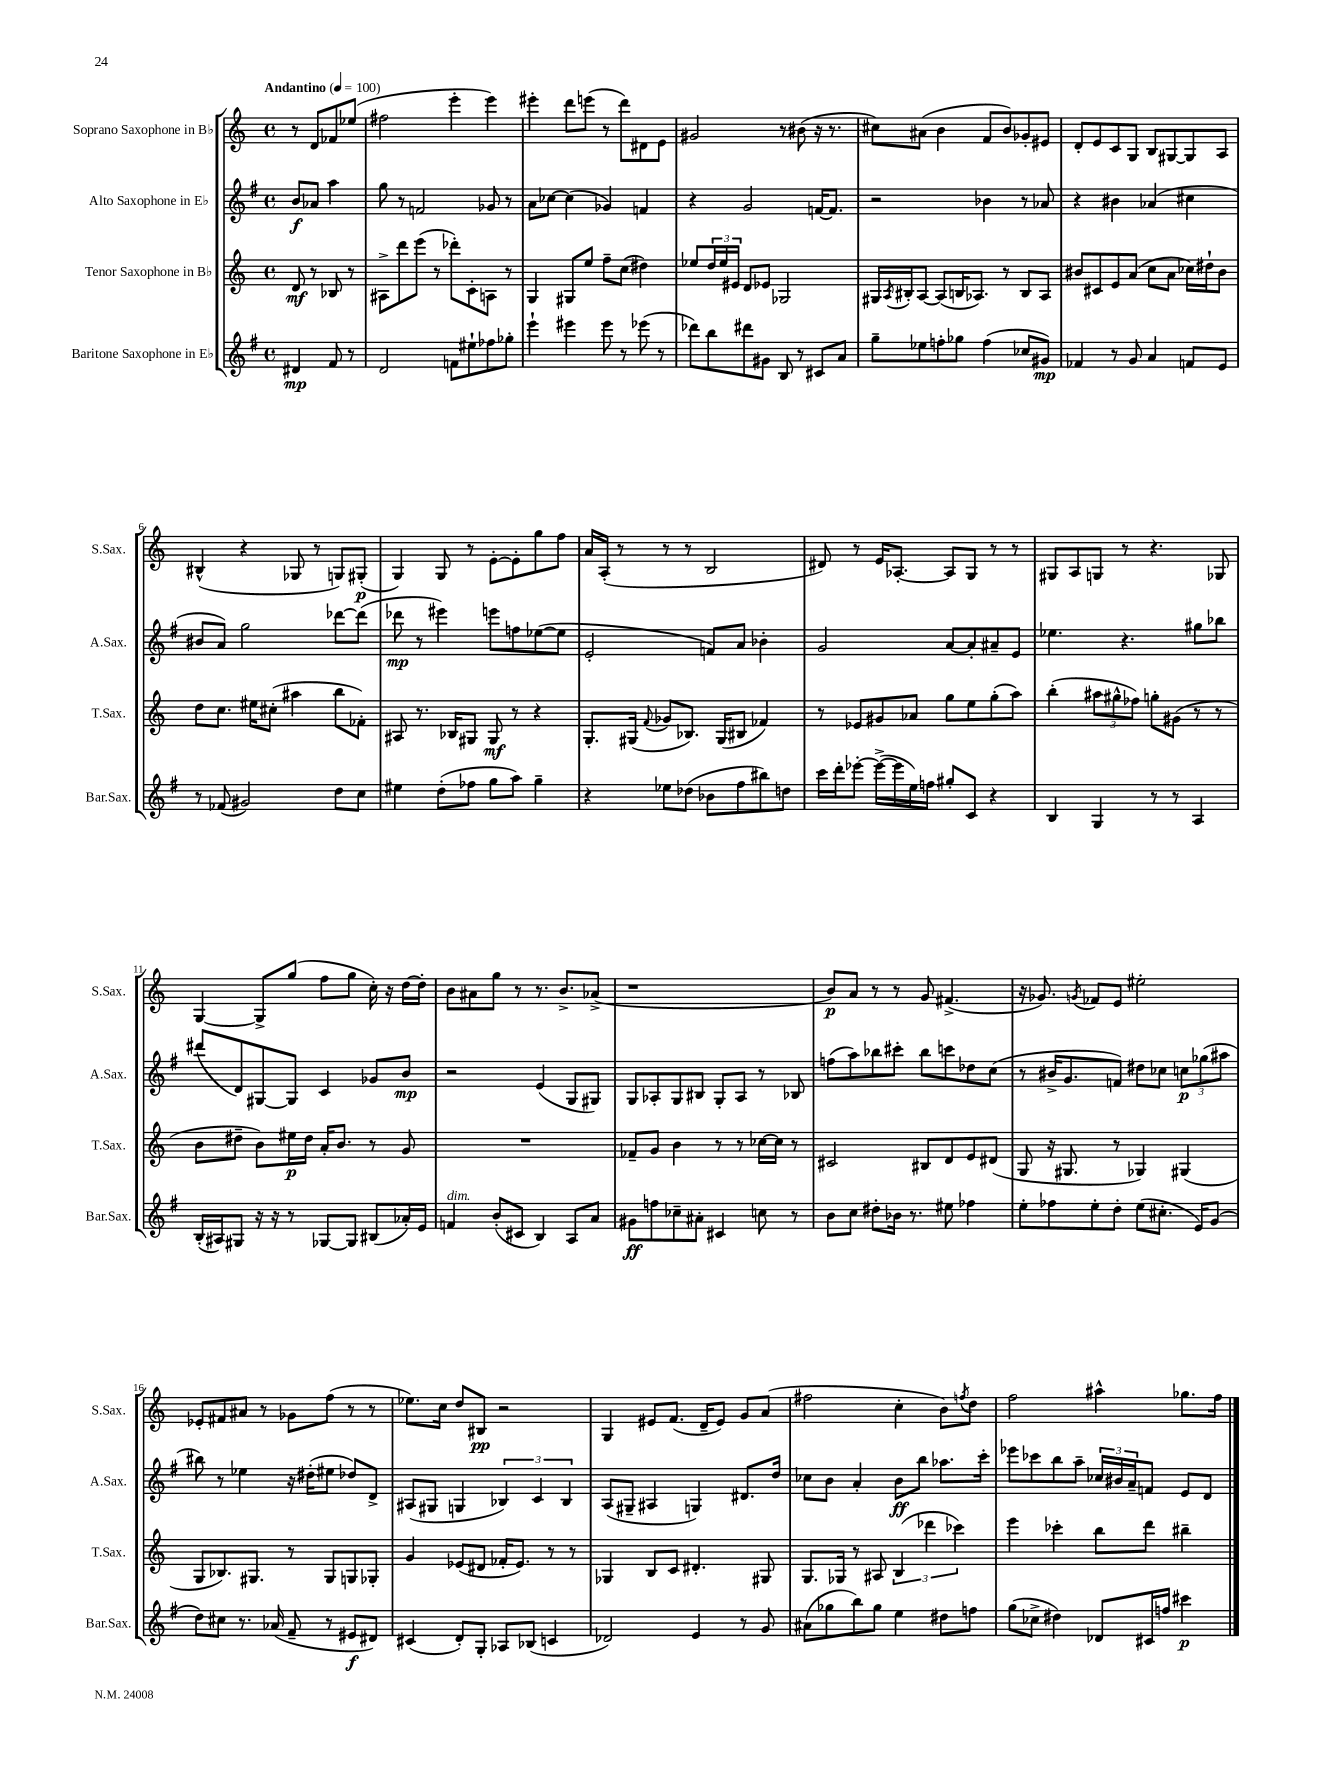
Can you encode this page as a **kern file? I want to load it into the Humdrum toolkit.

**kern	**kern	**kern	**kern
*staff4	*staff3	*staff2	*staff1
*clefG2	*clefG2	*clefG2	*clefG2
*k[f#]	*k[]	*k[f#]	*k[]
*M4/4	*M4/4	*M4/4	*M4/4
*met(c)	*met(c)	*met(c)	*met(c)
*MM100	*MM100	*MM100	*MM100
4d#	8d	8b	8r
.	8r	8a-	8d
8f#	8B-	4aa	8f-
8r	8r	.	(8ee-
=	=	=	=
2d	8A#^	8gg	2ff#
.	8ddd	8r	.
.	(8eee	2f	.
.	8r	.	.
8f	8ddd-')	.	4eee'
8ee#`	8c'	.	.
8ff-	8A	8g-	4eee)
8gg-'	8r	8r	.
=	=	=	=
4eee`	4G	8a	4eee#'
.	.	[8cc-	.
4eee#	8G#	(4cc-]	8ddd
.	8ee	.	(8eee
8eee#	8ff~	4g-)	8r
8r	(8cc	.	8ddd)
(8eee-	4dd#)	4f	8d#
8r	.	.	8e
=	=	=	=
8ddd-)	8ee-	4r	2g#
8bb	24dd	.	.
.	24ee-	.	.
.	24e#	.	.
8ddd#	8d	2g	.
8g#	8e-	.	.
8B	2G-	.	8r
8r	.	.	(8b#
8c#	.	[16f	16r
.	.	8.f]	8.r
8a	.	.	.
=	=	=	=
8gg~	16G#	2r	8cc#)
.	8qA	.	.
.	16B#'	.	.
8ee-	[8A	.	(8a#
8ff'	(8A]	.	4b
8gg-	16B	.	.
.	8.A-)	.	.
(4ff	.	4b-	8f
.	8r	.	8b)
8cc-	8B	8r	8g-'
8g#)	8A-	8a-	8e#
=	=	=	=
4f-	8b#	4r	8d'
.	8c#	.	8e
8r	8e	4b#	8c
8g	(8a	.	8G
4a	8cc	(4a-	8B
.	8a	.	[8G#
8f	16cc-)	4cc#	8G#]
.	16dd#`	.	.
8e	8b#	.	8A
=	=	=	=
8r	8dd	8b#	(4B#^^
(8f-	8.cc	8a)	.
2g#)	.	2gg	4r
.	16ee#	.	.
.	(8cc#'	.	.
.	4aa#	.	8G-
.	.	.	8r
8dd	8bb	[8ddd-	8G)
8cc	8f-')	(8ddd-]	(8G#'
=	=	=	=
4ee#	8A#	8ddd-	4G)
.	8.r	8r	.
(8dd'	.	4eee#)	8G
.	16B-	.	.
8ff-	8G#	.	8r
8gg	8G#	8eee	[8e'
8aa)	8r	8ff	8e']
4gg~	4r	([8ee-	8gg
.	.	8ee-]	8ff
=	=	=	=
4r	8.G'	2e'	16a
.	.	.	(16A'
.	.	.	8r
.	(16G#	.	.
.	8qqf	.	.
8ee-	8g-	.	8r
(8dd-	8.B-)	.	8r
8b-	.	8f)	2B
.	(16G#	.	.
8ff#	8B#	8a	.
8bb#)	4f-)	4b-'	.
8dd	.	.	.
=	=	=	=
16ccc	8r	2g	8d#)
16ddd'	.	.	.
[8eee-'	8e-	.	8r
(16eee-^_	8g#	.	16e
16eee-]	.	.	[8.A-'
16ee)	8a-	.	.
16ff	.	.	.
8gg#'	8gg	[8a	8A-]
8c	8ee	8a']	8G
4r	(8gg'	8a#~	8r
.	8aa)	8e	8r
=	=	=	=
4B	(4bb'	4.ee-	8G#
.	.	.	8A
4G	12aa#	.	8G
.	12gg#^^	.	.
.	.	4.r	8r
.	12ff-)	.	.
8r	8gg'	.	4.r
8r	(8g#	.	.
4A	8r	8gg#	.
.	8r	8bb-	8G-
=	=	=	=
(16B'	8b	(8ddd#	[4G
16A#)	.	.	.
8G#	8dd#~	8d)	.
16r	8b)	[8G#	8G^]
16r	.	.	.
8r	16ee#	8G#]	(8gg
.	16dd#	.	.
[8G-	16a'	4c	8ff
.	8.b	.	.
8G-]	.	.	8gg
(8B#	8r	8g-	16cc')
.	.	.	16r
16a-')	8g	8b	[16dd
16e	.	.	16dd']
=	=	=	=
4f	1r	2r	8b
.	.	.	8a#
(8b'	.	.	8gg
8c#	.	.	8r
4B)	.	(4e	8.r
.	.	.	8.b^
8A	.	8G	.
8a	.	8G#)	(8a-^
=	=	=	=
8g#	8f-~	8G	1r
8ff	8g	8A-'	.
8cc-~	4b	8G	.
8a#'	.	8B#	.
4c#	8r	8G'	.
.	8r	8A-	.
8cc	[16cc-	8r	.
.	16cc-]	.	.
8r	8r	8B-	.
=	=	=	=
8b	2c#	(8ff	8b)
8cc	.	8aa)	8a
8dd#'	.	8bb-	8r
16b-	.	8ccc#'	8r
8.r	.	.	.
.	8B#	8bb-	8g
8ee#	8d	8ccc	(4.f#^
4ff-	8e	8dd-	.
.	(8d#	(8cc	.
=	=	=	=
8ee'	8G	8r	16r
.	.	.	8.g-)
8ff-	16r	16b#^	.
.	8.G#	8.g	.
.	.	.	8qg
8ee'	.	.	8f-
8dd'	8r	8f)	8e
(8ee	4G-)	8dd#	2ee#'
8.cc#'	.	8cc-	.
.	(4G#	12cc	.
16e)	.	.	.
.	.	(12gg-	.
(8g	.	.	.
.	.	12aa#	.
=	=	=	=
8dd)	8G	8bb#)	8e-'
8cc#	8.B-)	8r	8f#
8.r	.	4ee-	8a#
.	8.G#	.	.
.	.	.	8r
(16a-	.	.	.
8f#~	8r	16r	8g-
.	.	(16dd#'	.
8r	8G#	8ee#	(8ff
8e#	8G	8dd-)	8r
8d#)	8G-'	8d^	8r
=	=	=	=
(4c#	4g	(8A#	8.ee-)
.	.	8G#	.
.	.	.	16cc
8d')	(8e-	4G	8dd
8G'	8d#	.	8B#
8A-	16f-'	6B-)	2r
.	8.e-)	.	.
(8B-	.	.	.
.	.	6c	.
4c	8r	.	.
.	.	6B-	.
.	8r	.	.
=	=	=	=
2d-)	4G-	(8A	4G
.	.	8G#~	.
.	8B	4A#	8e#
.	8c	.	(8.f
4e	4.d#'	4G)	.
.	.	.	16d~
.	.	.	8e#)
8r	.	8.d#	8g
8g	8G#	.	(8a
.	.	16dd	.
=	=	=	=
(8a#	8.G	8cc-	2ff#
8gg-	.	8b	.
.	16G-	.	.
8bb)	8r	4a'	.
8gg-	8A#	.	.
4ee	(6B	8b	4cc'
.	.	8bb	.
.	6ddd-	.	.
8dd#	.	8.aa-	8b)
.	6ccc-)	.	.
.	.	.	8qff
8ff	.	.	8dd
.	.	16ccc'	.
=	=	=	=
(8gg	4eee	8eee-	2ff
8cc-^	.	8ccc-	.
4dd#)	4ccc-'	8bb	.
.	.	8aa~	.
8d-	8bb	24cc-	4aa#^^
.	.	24b#	.
.	.	24a~	.
16c#	8ddd	8f	.
16ff	.	.	.
4ccc#	4bb#~	8e	8.gg-
.	.	8d	.
.	.	.	16ff
==	==	==	==
*-	*-	*-	*-
